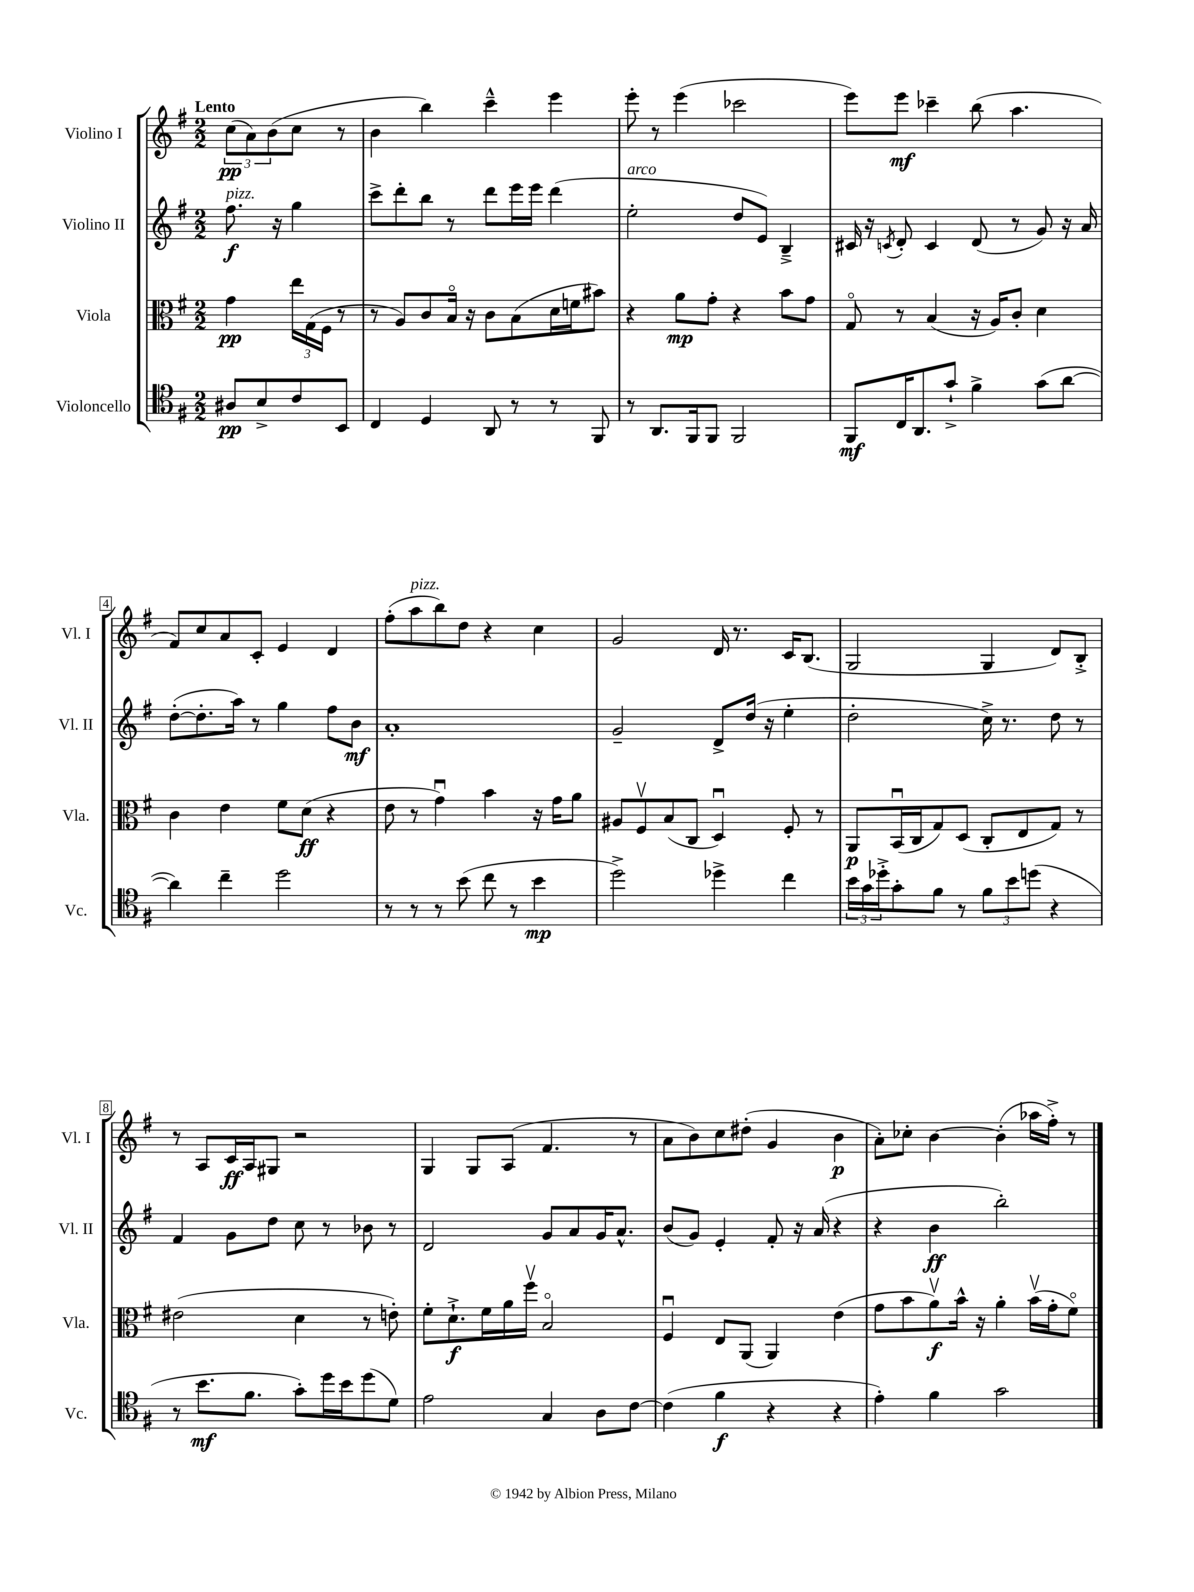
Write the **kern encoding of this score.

**kern	**kern	**kern	**kern
*staff4	*staff3	*staff2	*staff1
*clefC4	*clefC3	*clefG2	*clefG2
*k[f#]	*k[f#]	*k[f#]	*k[f#]
*M2/2	*M2/2	*M2/2	*M2/2
8A#/L	4g\	8.ff#\	(12cc\L
.	.	.	12a\)
8B^/	.	.	.
.	.	.	(12b\
.	.	16r	.
8c/	24ee\LL	4gg\	8cc\J
.	(24G\	.	.
.	24F#\JJ	.	.
8BB/J	8r	.	8r
=	=	=	=
4C/	8r	8ccc^\L	4b\
.	8A/L)	8ddd'\	.
4D/	8c/	8bb\J	4bb\)
.	16Bo/Jk	8r	.
.	16r	.	.
8AA/	8c\L	8ddd\L	4ccc~^^\
8r	(8B\	16eee\L	.
.	.	16eee\JJ	.
8r	16d\L	(4ddd\	4eee\
.	16f\J	.	.
8FF#/	8b#\J)	.	.
=	=	=	=
8r	4r	2ee'\	8eee'\
8.AA/L	.	.	8r
.	8a\L	.	(4eee\
16FF#/k	.	.	.
8FF#/J	8g'\J	.	.
2FF#/	4r	8dd/L	2ccc-\
.	.	8e/J)	.
.	8b\L	4B~^/	.
.	8g\J	.	.
=	=	=	=
8FF#/L	8Go/	16c#/	8eee\L)
.	.	16r	.
.	.	8qc/	.
16C/K	8r	8d'/	8eee\J
8.AA/	.	.	.
.	(4B/	4c/	4ccc-~\
8g`^/J	.	.	.
4f#^\	16r	(8d/	(8bb\
.	16A/LK)	.	.
.	8c'/J	8r	4.aa\
(8g\L	4d\	8g/)	.
[8a\J	.	16r	.
.	.	16a/	.
=	=	=	=
4a\])	4c\	([8dd'\L	8f#/L)
.	.	8.dd'\]	8cc/
4cc~\	4e\	.	8a/
.	.	16aa\Jk)	.
.	.	8r	8c'/J
2dd\	8f#\L	4gg\	4e/
.	(8d\J	.	.
.	4r	8ff#\L	4d/
.	.	8b\J	.
=	=	=	=
8r	8e\	1a'	(8ff#'\L
8r	8r	.	8aa\
8r	4gu\)	.	8bb\)
(8b\	.	.	8dd\J
8cc\	4b\	.	4r
8r	.	.	.
4b\	16r	.	4cc\
.	16g\LK	.	.
.	8a\J	.	.
=	=	=	=
2dd^\)	8A#/L	2g~/	2g/
.	8F#v/	.	.
.	(8B/	.	.
.	8C/J	.	.
4dd-^\	4Du/)	8d^/L	16d/
.	.	.	8.r
.	.	(16dd/Jk	.
.	.	16r	.
4cc\	8F#'/	4ee'\	16c/LK
.	.	.	(8.B/J
.	8r	.	.
=	=	=	=
24b\LL	8AA/L	2dd'\	2G/
24g\	.	.	.
24dd-'^\J	.	.	.
8g'\	(16BBu/L	.	.
.	16C/J	.	.
8f#\J	8G/)	.	.
8r	(8D/J	.	.
12f#\L	8C'/L	16cc^\)	4G/
.	.	8.r	.
12b\	.	.	.
.	8E/	.	.
(12dd\J	.	.	.
4r	8G/J)	8dd\	8d/L)
.	8r	8r	8B'^/J
=	=	=	=
8r	(2e#\	4f#/	8r
8.b\L	.	.	8A/L
.	.	8g\L	16c/L
8.f#\J	.	.	16A/J
.	.	8dd\J	8G#/J
8g'\L)	4d\	8cc\	2r
16dd\L	.	8r	.
16b\J	.	.	.
(8dd\	8r	8b-\	.
8d\J)	8e'\)	8r	.
=	=	=	=
2e\	8f#'\L	2d/	4G/
.	8.d`^\	.	.
.	.	.	8G/L
.	16f#\L	.	.
.	16a\	.	(8A/J
.	16ff#v\JJ	.	.
4G/	2Bo/	8g/L	4.f#/
.	.	8a/	.
8A\L	.	16g/K	.
.	.	8.a^^/J	.
[8c\J	.	.	8r
=	=	=	=
(4c\]	4F#u/	(8b/L	8a\L
.	.	8g/J)	8b\)
4f#\	8E/L	4e'/	8cc\
.	(8AA/J	.	(8dd#'\J
4r	4AA/)	8f#'/	4g/
.	.	16r	.
.	.	(16a/	.
4r	(4e\	4r	4b\
=	=	=	=
4e'\)	8g\L	4r	8a'\L)
.	8b\	.	8cc-'\J
4f#\	8av\)	4b\	[4b\
.	16b^^\Jk	.	.
.	16r	.	.
2g\	4a'\	2bb'\)	(4b'\]
.	(16bv\LL	.	16aa-\LL
.	16g'\J	.	16ff#'^\JJ)
.	8f#o\J)	.	8r
==	==	==	==
*-	*-	*-	*-
